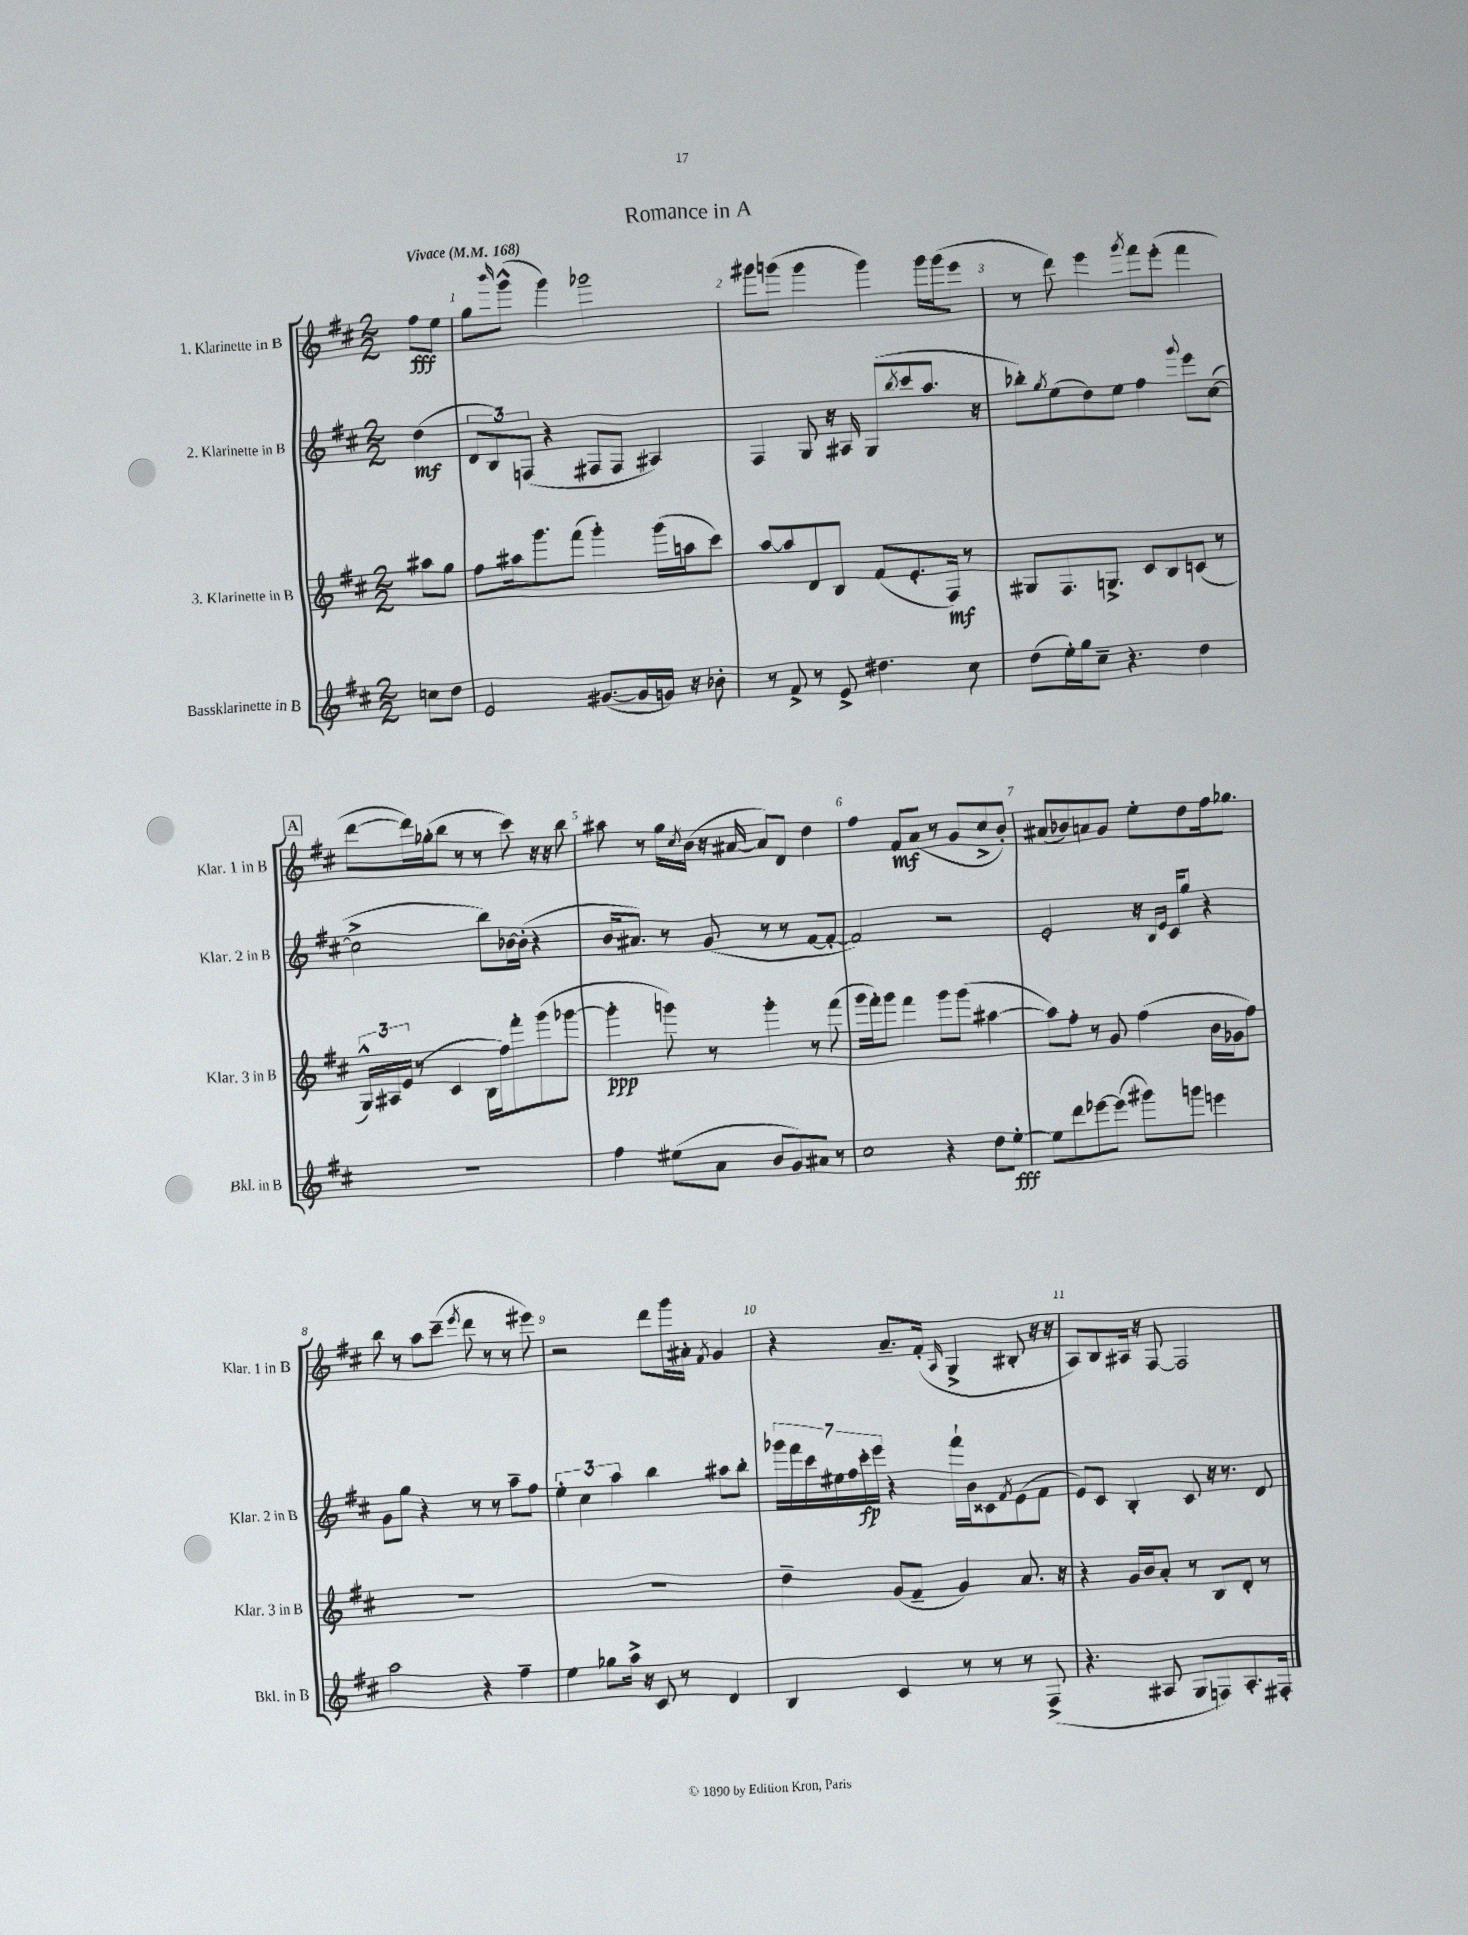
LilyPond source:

\header { title = "Romance in A" }
<<
\new StaffGroup <<
\new Staff = "s0" \with { instrumentName = "1. Klarinette in B" shortInstrumentName = "Klar. 1 in B" } {
    \clef treble \key d \major \numericTimeSignature \time 2/2 \partial 4 \tempo "Vivace" 4 = 168
    fis''8\fff e''8 |
    g''8 \grace { b'''16 } g'''8-^( g'''4) ges'''2 |
    gis'''8 g'''8( g'''4 g'''4) g'''16 g'''16( e'''8 |
    r8 d'''8) e'''4 \acciaccatura { g'''8 } fis'''8 e'''8-.( fis'''4 |
    \mark \markup { \box "A" } d'''8~ d'''16) ges''16-.( b''8 r8 r8 cis'''8) r16 r16 b''8 |
    ais''8 r8 g''16 \acciaccatura { cis''8 } b'16( r16 ais'16~ ais'8) d'8 d''4 |
    fis''4 fis'8\mf a'8( r8 g'8 cis''8-> b'8-.) |
    ais'8( bes'8) a'8 g'8 e''8-. d''8 fis''16 ges''8. |
    b''8 r8 a''8 cis'''8--( \acciaccatura { e'''8 } d'''8 r8 r8 eis'''8) |
    r2 d'''8 g'''16 ais'16-. \acciaccatura { fis'8 } g'4 |
    r4 a'8.-- fis'16-.( \grace { a16 } g4-> bis8-. r16 r16 |
    a8) b8 ais16 r16 fis8~ fis2 \bar "|." |
}
\new Staff = "s1" \with { instrumentName = "2. Klarinette in B" shortInstrumentName = "Klar. 2 in B" } {
    \clef treble \key d \major \numericTimeSignature \time 2/2 \partial 4
    d''4\mf( |
    \tuplet 3/2 { d'8 b8) f8( } r4 fis8 fis8 ais4) |
    fis4 g8 r16 ais16 g8( \acciaccatura { b''8 } cis'''8 a''8. r16 |
    bes''8-.) \acciaccatura { g''8 } e''8( d''8) e''8 fis''4 \appoggiatura { g'''8 } e'''8 cis''8~( |
    \mark \markup { \box "A" } cis''2-> b''8) bes'16~ bes'16-.( r4 |
    b'16 ais'8.) r8 g'8( r8 r8 fis'8~ fis'8~-. |
    fis'2) r2 |
    e'2-. r16 \grace { b16 e'16 } cis'16 g''8 r4 |
    g'8 g''8 r4 r8 r8 a''8-- fis''8 |
    \tuplet 3/2 { e''4-. cis''4 a''4 } b''4 ais''8 b''8-. |
    \tuplet 7/4 { ges'''16 fis'''16 cis'''16 eis''16 fis''16 cis'''16-.\fp e'''16 } r4 fis'''16-! b'16 cisis'8 \acciaccatura { fis'8 } e'8( fis'8 |
    e'8) cis'8 b4-. cis'8 r16 r8. d'8 \bar "|." |
}
\new Staff = "s2" \with { instrumentName = "3. Klarinette in B" shortInstrumentName = "Klar. 3 in B" } {
    \clef treble \key d \major \numericTimeSignature \time 2/2 \partial 4
    ais''8 g''8 |
    fis''8 ais''16 g'''8. fis'''8( g'''4-.) g'''16( a''16 cis'''8) |
    a''8~ a''8 d'8 b8 fis'8( e'8.-. fis16\mf) r8 |
    gis8 fis8. g8.-> cis'8 b8 c'8( r8 |
    \mark \markup { \box "A" } \tuplet 3/2 { g16-^) ais16 e'16( } r8 cis'4 b16 fis''16) fis'''8-. g'''8( ges'''8~ |
    ges'''4-.\ppp g'''8) r8 g'''4-. r8 fis'''8( |
    g'''16 fis'''16-.) g'''8 fis'''4 g'''8 g'''8( ais''4~ |
    ais''8) fis''8-. r8 g'8 fis''4( b'16 ges'16 fis''8) |
    R1 |
    R1 |
    d''4-- g'8( fis'8-- g'4) a'8. r16 |
    r4 g'16 b'16 a'8-. r8 b8 d'8-. r8 \bar "|." |
}
\new Staff = "s3" \with { instrumentName = "Bassklarinette in B" shortInstrumentName = "Bkl. in B" } {
    \clef treble \key d \major \numericTimeSignature \time 2/2 \partial 4
    c''8 d''8 |
    e'2 gis'8.~( gis'16 g'16) r16 bes'8-. |
    r8 fis'8-> r8 e'8-> dis''4. cis''8 |
    d''8( e''16-.) g''16 cis''8-- r4. d''4 |
    \mark \markup { \box "A" } R1 |
    fis''4 eis''8( a'8 b'8 g'8) ais'8 r8 |
    cis''2 r4 d''8 e''8~-.\fff |
    e''8 d'''8 ees'''8~ ees'''8( gis'''8) g'''8 e'''4 |
    a''2 r4 fis''4-- |
    e''4 ges''8 a''16-> r16 cis'8 r8 d'4 |
    b4 cis'4 r8 r8 r8 fis8->( |
    r4. ais8 g8 f8) ais8.-. fis16-. \bar "|." |
}
>>
>>
\layout { \context { \Score \override BarNumber.break-visibility = ##(#f #t #t) barNumberVisibility = #all-bar-numbers-visible } }
